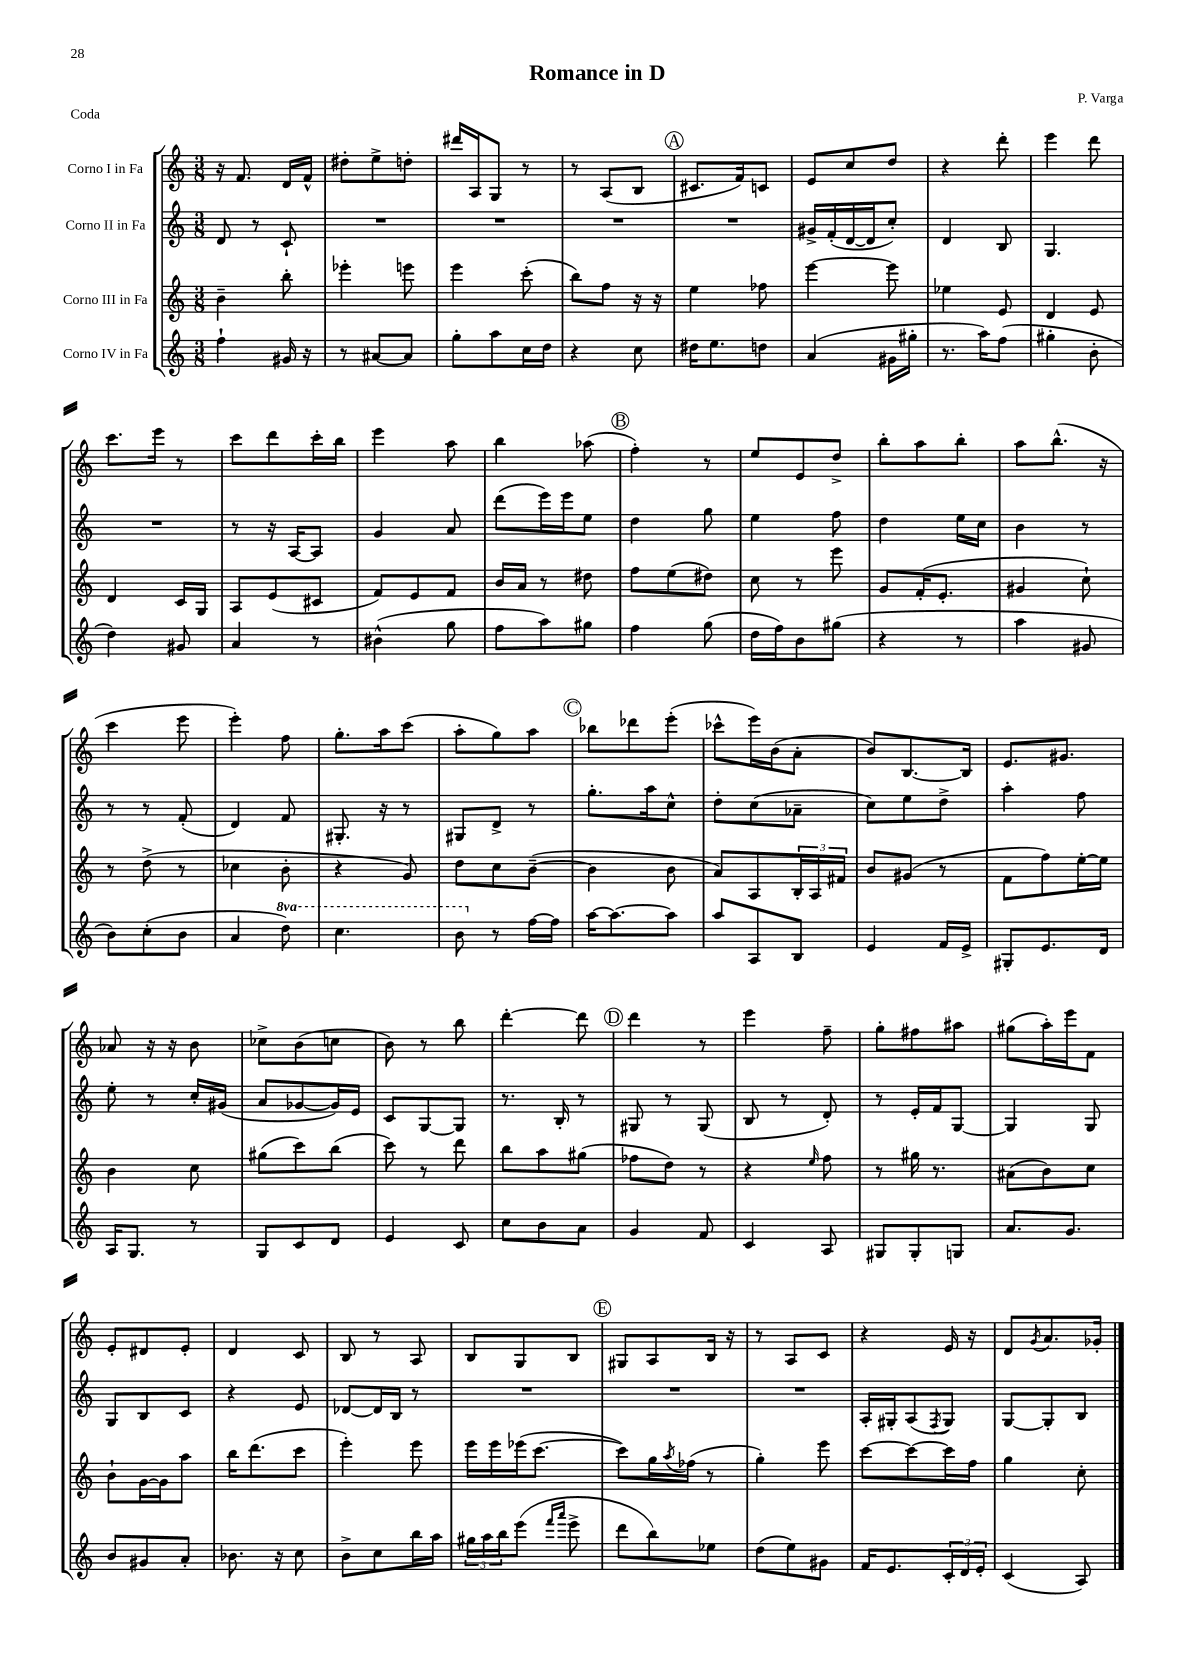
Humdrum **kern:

**kern	**kern	**kern	**kern
*staff4	*staff3	*staff2	*staff1
*clefG2	*clefG2	*clefG2	*clefG2
*k[]	*k[]	*k[]	*k[]
*M3/8	*M3/8	*M3/8	*M3/8
4ff`	4b~	8d	16r
.	.	.	8.f
.	.	8r	.
16g#	8bb'	8c`	16d
16r	.	.	16f^^
=	=	=	=
8r	4eee-'	4.r	8dd#'
[8a#	.	.	8ee^
8a#]	8eee	.	8dd'
=	=	=	=
8gg'	4eee	4.r	16ddd#
.	.	.	16A
8aa	.	.	8G
16cc	(8ccc'	.	8r
16dd	.	.	.
=	=	=	=
4r	8bb)	4.r	8r
.	8ff	.	(8A
8cc	16r	.	8B
.	16r	.	.
=	=	=	=
16dd#	4ee	4.r	8.c#
8.ee	.	.	.
.	.	.	16f)
8dd	8ff-	.	8c
=	=	=	=
(4a	[4eee	16g#^	8e
.	.	(16f'	.
.	.	[16d	8cc
.	.	16d]	.
16g#	8eee]	8cc')	8dd
16gg#'	.	.	.
=	=	=	=
8.r	4ee-	4d	4r
16aa)	.	.	.
(8ff	8e	8B	8ddd'
=	=	=	=
4gg#'	4d	4.G	4eee
8b'	8e	.	8ddd
=	=	=	=
4dd)	4d	4.r	8.ccc
.	.	.	16eee
8g#	16c	.	8r
.	16G	.	.
=	=	=	=
4a	8A	8r	8ccc
.	(8e	16r	8ddd
.	.	[16A	.
8r	8c#	8A]	16ccc'
.	.	.	16bb
=	=	=	=
(4b#^^	8f)	4g	4eee
.	8e	.	.
8gg	8f	8a	8aa
=	=	=	=
8ff	16b	(8ddd	4bb
.	16a	.	.
8aa)	8r	16eee)	.
.	.	16eee	.
8gg#	8dd#	8ee	(8aa-
=	=	=	=
4ff	8ff	4dd	4ff')
.	(8ee	.	.
(8gg	8dd#)	8gg	8r
=	=	=	=
16dd	8cc	4ee	8ee
16ff)	.	.	.
8b	8r	.	8e
(8gg#	8eee	8ff	8dd^
=	=	=	=
4r	8g	4dd	8bb'
.	(16f'	.	8aa
.	8.e'	.	.
8r	.	16ee	8bb'
.	.	16cc	.
=	=	=	=
4aa	4g#	4b	8aa
.	.	.	(8.bb^^
8g#	8cc`)	8r	.
.	.	.	16r
=	=	=	=
8b)	8r	8r	4ccc
(8cc'	(8dd^	8r	.
8b	8r	(8f'	8eee
=	=	=	=
4a	4cc-	4d)	4eee')
8ddd)	8b'	8f	8ff
=	=	=	=
4.ccc	4r	8.G#'	8.gg'
.	.	16r	16aa
.	8g)	8r	(8ccc
=	=	=	=
8bb	8dd	8G#	8aa'
8r	8cc	8d^	8gg)
[16ff	([8b~	8r	8aa
16ff]	.	.	.
=	=	=	=
[16aa	4b]	8.gg'	8bb-
8.aa_	.	.	.
.	.	.	8ddd-
.	.	16aa	.
8aa]	8b	8cc^^	(8eee'
=	=	=	=
8aa	8a)	8dd'	8ccc-^^
8A	8A	(8cc	16eee)
.	.	.	(16b
8B	24B'	8a-~	8a'
.	24A	.	.
.	24f#	.	.
=	=	=	=
4e	8b	8cc)	8b)
.	(8g#	8ee	[8.B
16f	8r	8dd^	.
16e^	.	.	16B]
=	=	=	=
8G#'	8f	4aa'	8.e
8.e	8ff)	.	.
.	.	.	8.g#
.	[16ee'	8ff	.
16d	16ee]	.	.
=	=	=	=
16A	4b	8ee'	8a-
8.G	.	.	.
.	.	8r	16r
.	.	.	16r
8r	8cc	16cc'	8b
.	.	(16g#	.
=	=	=	=
8G	(8gg#	8a	8cc-^
8c	8ccc)	[8g-	(8b
8d	(8bb	16g-])	8cc
.	.	16e	.
=	=	=	=
4e	8ccc)	8c	8b)
.	8r	[8G	8r
8c	8ddd	8G]	8bb
=	=	=	=
8cc	8bb	8.r	[4ddd'
8b	8aa	.	.
.	.	16B'	.
8a	(8gg#	8r	8ddd]
=	=	=	=
4g	8ff-	8G#	4ddd
.	8dd)	8r	.
8f	8r	(8G#	8r
=	=	=	=
4c	4r	8B	4eee
.	.	8r	.
.	16qqee	.	.
8A	8ff	8d')	8ff~
=	=	=	=
8G#	8r	8r	8gg'
8G#'	16gg#	16e'	8ff#
.	8.r	16f	.
8G	.	[8G	8aa#
=	=	=	=
8.a	(8a#	4G]	(8gg#
.	8b)	.	16aa')
8.g	.	.	16eee
.	8cc	8G	8f
=	=	=	=
8b	8b`	8G	8e'
8g#	[16g	8B	8d#
.	16g]	.	.
8a'	8aa	8c	8e'
=	=	=	=
8.b-	16bb	4r	4d
.	(8.ddd	.	.
16r	.	.	.
8cc	8ccc	8e	8c
=	=	=	=
8b^	4eee')	[8d-	8B
8cc	.	16d-]	8r
.	.	16B	.
16bb	8eee	8r	8A
16aa	.	.	.
=	=	=	=
24gg#	16eee	4.r	8B
24aa	.	.	.
.	16eee	.	.
24bb	.	.	.
(8eee	(16eee-	.	8G
.	[8.ccc	.	.
16qqfff	.	.	.
16qqaaa	.	.	.
8eee^	.	.	8B
=	=	=	=
8ddd	8ccc])	4.r	8G#
8bb)	16gg	.	8A
.	8qaa	.	.
.	(16ff-	.	.
8ee-	8r	.	16B
.	.	.	16r
=	=	=	=
(8dd	4gg')	4.r	8r
8ee)	.	.	8A
8g#	8eee	.	8c
=	=	=	=
16f	[8ccc	16A'	4r
8.e	.	16G#'	.
.	8ccc_	(8A	.
.	.	8qF	.
24c'	16ccc]	8G#)	16e
24d	.	.	.
.	16ff	.	16r
24e'	.	.	.
=	=	=	=
(4c	4gg	[8G	8d
.	.	.	8qg
.	.	8G']	8.a
8A)	8cc'	8B	.
.	.	.	16g-'
==	==	==	==
*-	*-	*-	*-
